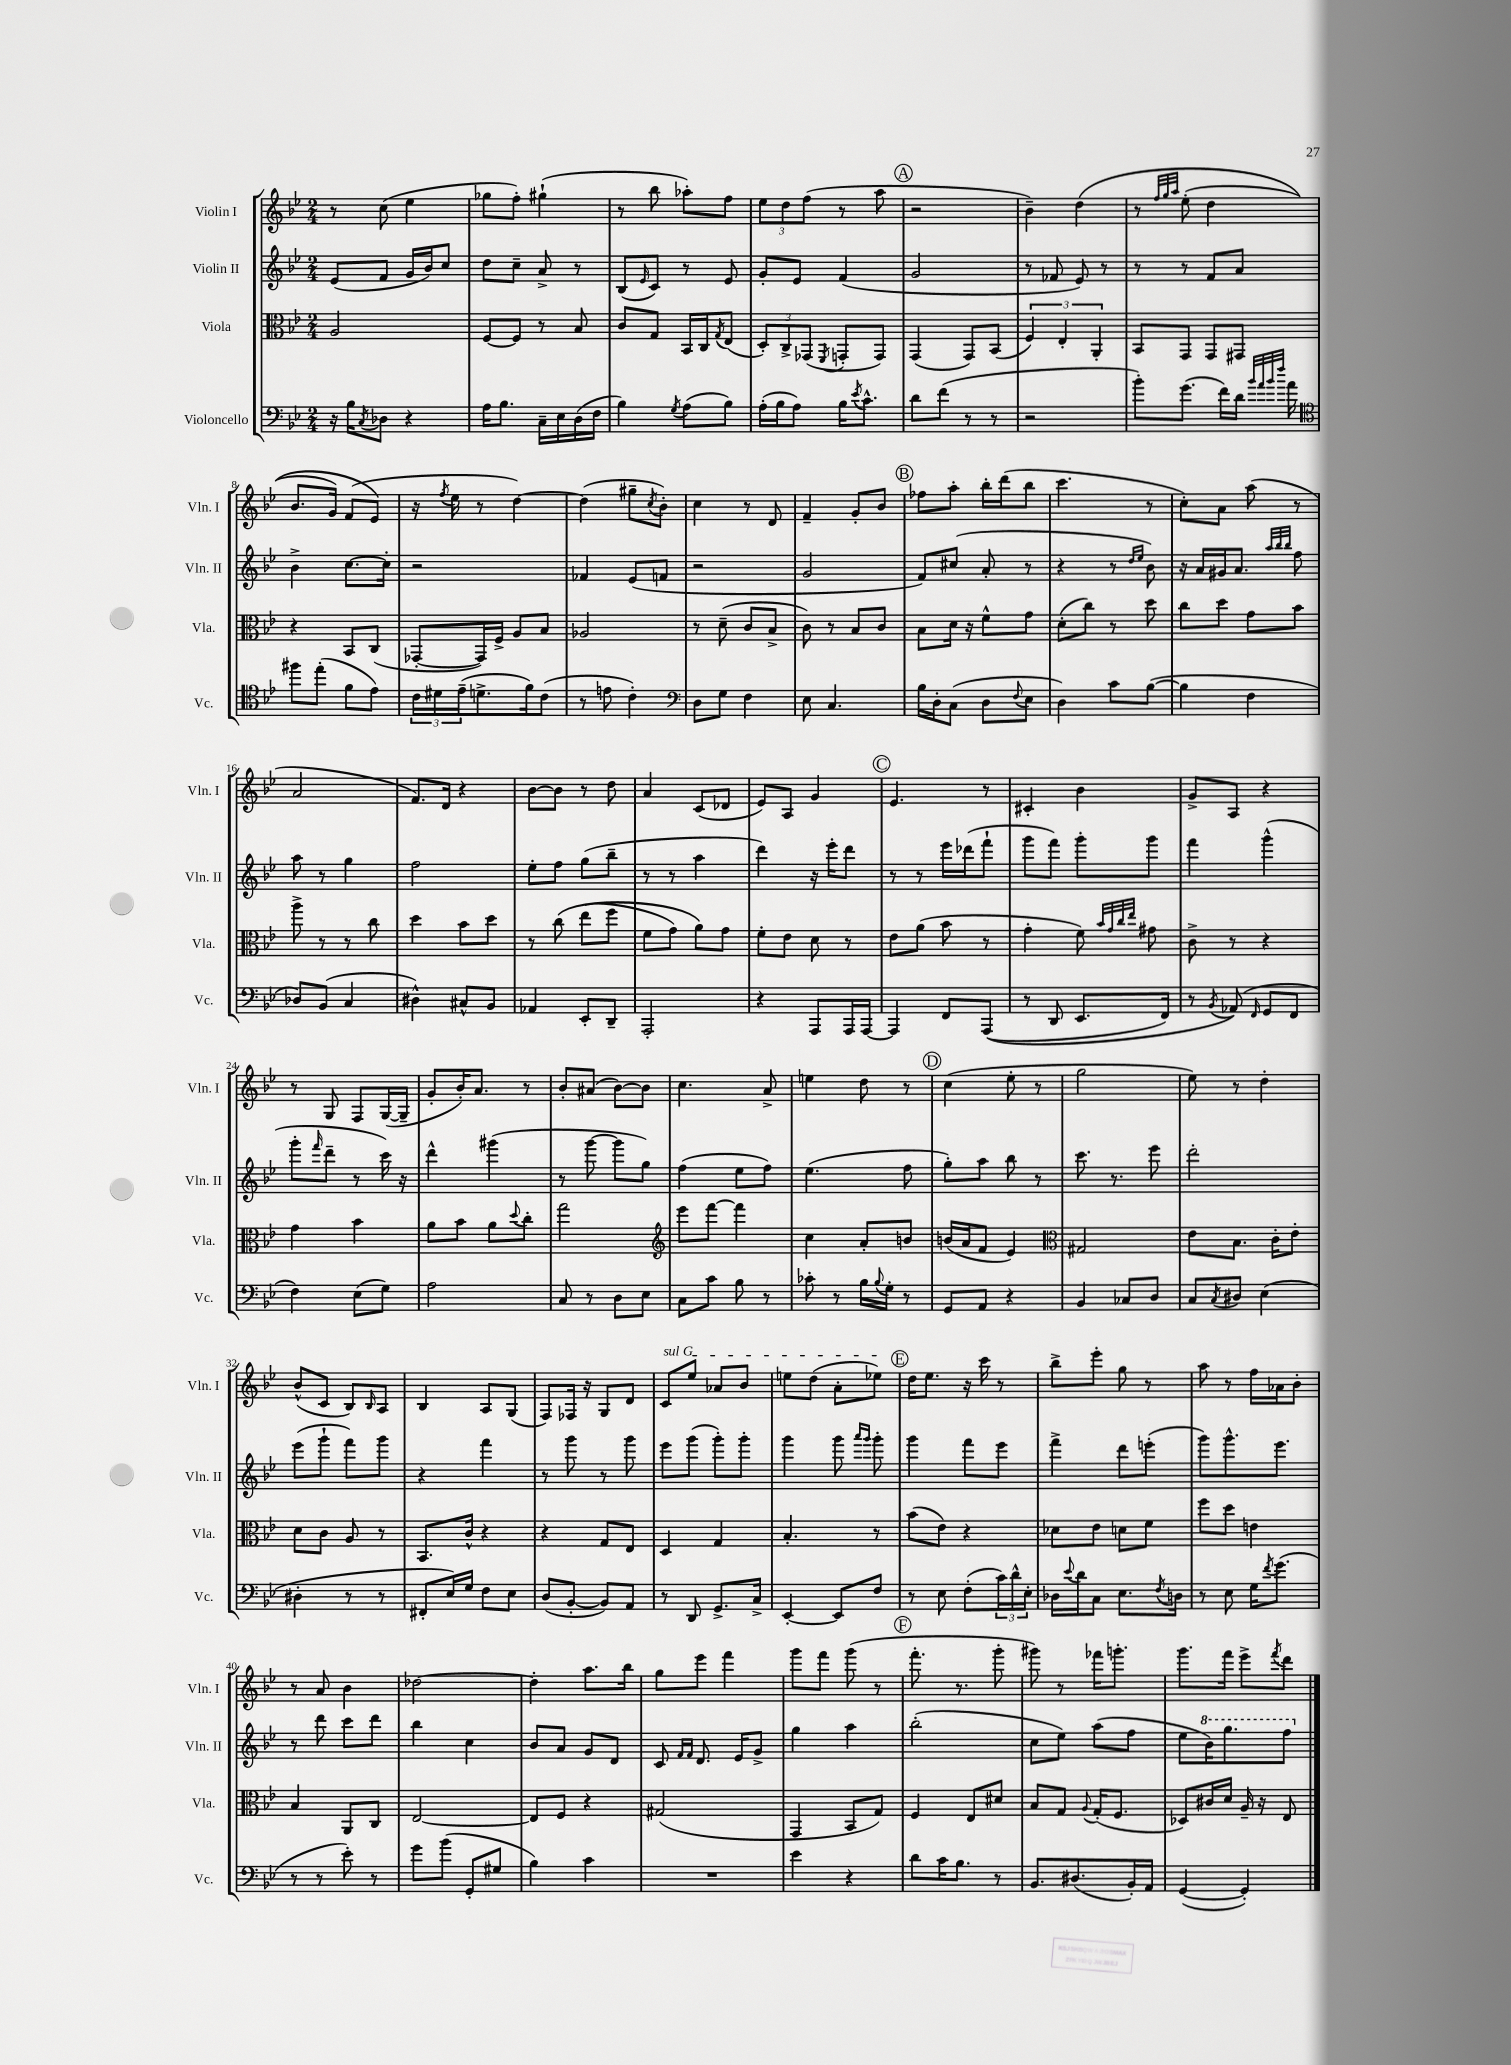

**kern	**kern	**kern	**kern
*staff4	*staff3	*staff2	*staff1
*clefF4	*clefC3	*clefG2	*clefG2
*k[b-e-]	*k[b-e-]	*k[b-e-]	*k[b-e-]
*M2/4	*M2/4	*M2/4	*M2/4
16r	2A	(8e-	8r
16B-	.	.	.
8qC	.	.	.
8D-	.	8f	(8cc
4r	.	16g	4ee-
.	.	16b-)	.
.	.	8cc	.
=	=	=	=
16A	[8F	8dd	8gg-
8.B-	.	.	.
.	8F]	8cc~	8ff')
16C~	8r	8a^	(4gg#`
16E-	.	.	.
(16D	8B-	8r	.
16F	.	.	.
=	=	=	=
4B-)	8c	(8B-	8r
.	.	16qqe-	.
.	8G	8c)	8bb-
8qG	.	.	.
(8A	16BB-	8r	8aa-')
.	16C	.	.
.	8qG	.	.
8B-)	(8E-	8e-	8ff
=	=	=	=
(16A'	12D')	8g'	12ee-
16B-	.	.	.
.	12C^	.	12dd
8A)	.	8e-	.
.	(12GG-	.	(12ff
.	8qFF	.	.
16B-	8GG'	(4f	8r
8qe-	.	.	.
8.c^^	.	.	.
.	8GG)	.	8aa
=	=	=	=
8d	(4GG	2g	2r
(8f	.	.	.
8r	8GG)	.	.
8r	(8BB-	.	.
=	=	=	=
2r	6F)	8r	4b-~)
.	.	8f-	.
.	6E-'	.	.
.	.	8e-)	&(4dd
.	6AA'	.	.
.	.	8r	.
=	=	=	=
8b-')	8BB-	8r	8r
.	.	.	32qqff
.	.	.	32qqgg
.	.	.	32qqaa
(8.g	8GG	8r	(8ee-'
.	8GG	8f	4dd
16f)	.	.	.
16d	8GG#	8a	.
32qqb-	.	.	.
32qqa	.	.	.
32qqb-	.	.	.
32qqff	.	.	.
16a	.	.	.
=	=	=	=
*clefC4	*	*	*
8ff#	4r	4b-^	8.b-
(8ee-'	.	.	.
.	.	.	16g)
8f	8BB-	[8.cc	(8f
8e-)	(8C	.	8e-&)
.	.	16cc']	.
=	=	=	=
24c	[8GG-'	2r	16r
24d#	.	.	.
.	.	.	8qff
.	.	.	16ee-
(24e-~	.	.	.
8.d^	16GG-])	.	8r
.	16F^	.	.
.	8A	.	[4dd)
16f)	.	.	.
(8c	8B-	.	.
=	=	=	=
8r	2A-	4f-	(4dd]
8e	.	.	.
4c')	.	(8e-	8gg#~
.	.	.	8qcc
.	.	8f	8b-')
=	=	=	=
*clefF4	*	*	*
8D	8r	2r	4cc
8G	(8d~	.	.
4F	8c	.	8r
.	8B-^	.	8d
=	=	=	=
8E-	8c)	2g	4f~
4.C	8r	.	.
.	8B-	.	8g'
.	8c	.	8b-
=	=	=	=
16B-	8B-	8f)	8ff-
16D'	.	.	.
(8C	16d	(8cc#	8aa'
.	16r	.	.
8D	8f^^	8a'	16bb-'
.	.	.	(16ddd
8qqF	.	.	.
8E-	8g	8r	8bb-
=	=	=	=
4D)	(8d'	4r	4.ccc
.	8cc)	.	.
8c	8r	8r	.
.	.	16qqdd	.
.	.	16qqee-	.
([8B-	8dd	8b-)	8r
=	=	=	=
4B-]	8cc	16r	8cc')
.	.	16a	.
.	8dd	16g#	8a
.	.	8.a	.
4F	8g	.	(8aa
.	.	32qqaa	.
.	.	32qqbb-	.
.	.	32qqbb-	.
.	8b-	8ff	8r
=	=	=	=
8D-)	8aa^	8aa	2a
(8BB-	8r	8r	.
4C	8r	4gg	.
.	8cc	.	.
=	=	=	=
4D#^^)	4dd	2ff	8.f)
.	.	.	16d
8C#^^	8b-	.	4r
8BB-	8dd	.	.
=	=	=	=
4AA-	8r	8ee-'	[8b-
.	&(8cc	8ff	8b-]
8EE-'	(8ee-	(8gg	8r
8DD~	8ff	8bb-~	8dd
=	=	=	=
2AAA'	8f	8r	4a
.	8g)	8r	.
.	8a&)	4aa	(8c
.	8g	.	8d-
=	=	=	=
4r	8f'	4ddd)	8e-)
.	8e-	.	8A
8AAA	8d	16r	4g
.	.	16eee-'	.
16AAA	8r	8ddd	.
[16AAA	.	.	.
=	=	=	=
4AAA]	8e-	8r	4.e-
.	(8a	8r	.
8FF	8b-	16eee-	.
.	.	(16ddd-	.
&((8AAA	8r	8fff`	8r
=	=	=	=
8r	4g'	8ggg	4c#'
8DD	.	8fff)	.
8.EE-	8f)	8ggg'	4b-
.	32qqb-	.	.
.	32qqg	.	.
.	32qqcc	.	.
.	32qqee-	.	.
.	8g#	8ggg	.
16FF)	.	.	.
=	=	=	=
8r	8c^	4fff	8g^
8qBB-	.	.	.
(8AA-&)	8r	.	8A
16qqFF	.	.	.
8GG	4r	(4ggg^^	4r
8FF	.	.	.
=	=	=	=
4F)	4g	8ggg'	8r
.	.	16qqfff	.
.	.	8ddd~	8G
(8E-	4b-	8r	8F
8G)	.	16ccc)	([16G
.	.	16r	16G~]
=	=	=	=
2A	8a	4ddd^^	8g'
.	8b-	.	16b-')
.	.	.	8.a
.	8a	(4ggg#	.
.	8qqdd	.	.
.	8cc'	.	8r
=	=	=	=
8C	2gg	8r	8b-'
8r	.	[8ggg	(8a#
8D	.	8ggg]	[8b-)
8E-	.	8gg)	8b-]
=	=	=	=
*	*clefG2	*	*
8C	8eee-	(4ff	4.cc
8c	[8fff	.	.
8B-	4fff]	8ee-	.
8r	.	8ff)	8a^
=	=	=	=
8c-'	4cc	(4.ee-	4ee
8r	.	.	.
16B-	8a'	.	8dd
8qqB-	.	.	.
16G'	.	.	.
8r	8b	8ff	8r
=	=	=	=
8GG	(16b	8gg')	(4cc
.	16a	.	.
8AA	8f	8aa	.
4r	4e-)	8bb-	8ee-'
.	.	8r	8r
=	=	=	=
*	*clefC3	*	*
4BB-	2G#	8.ccc	2gg
.	.	8.r	.
8C-	.	.	.
8D	.	8eee-	.
=	=	=	=
8C	8e-	2ddd'	8ee-)
8qC	.	.	.
8D#	8.B-	.	8r
(4E-	.	.	4dd'
.	16c'	.	.
.	8e-'	.	.
=	=	=	=
4D#'	8d	(8eee-	(8b-^^
.	8c	8ggg`	8c
8r	8A	8fff)	8B-)
.	.	.	16qqB-
8r	8r	8ggg	8A
=	=	=	=
8FF#'	8.BB-	4r	4B-
16E-)	.	.	.
16G	16c^^	.	.
8F	4r	4fff	8A
8E-	.	.	(8G
=	=	=	=
(8D	4r	8r	8F)
[8BB-'	.	8ggg	16F-
.	.	.	16r
8BB-])	8G	8r	8G
8AA	8E-	8ggg	8d
=	=	=	=
8r	4D	8eee-	8c
8DD	.	(8ggg	8ee-
8.GG^	4G	8ggg')	8a-
.	.	8ggg'	8b-
16C^	.	.	.
=	=	=	=
[4EE-'	4.B-'	4ggg	8ee
.	.	.	(8dd
8EE-]	.	8ggg	8a'
.	.	16qqaaa	.
.	.	16qqggg	.
8F	8r	8ggg'	8ee-)
=	=	=	=
8r	(8b-	4ggg	16dd
.	.	.	8.ee-
8E-	8e-)	.	.
(8F'	4r	8fff	16r
.	.	.	16ccc
24c)	.	8eee-	8r
24d^^	.	.	.
24E-'	.	.	.
=	=	=	=
16D-	8d-	4fff^	8bb-^
8qqe-	.	.	.
16d	.	.	.
8C	8e-	.	8eee-'
8.E-	8d	8ddd	8gg
.	8f	(8eee'	8r
8qF	.	.	.
16D	.	.	.
=	=	=	=
8r	8ff	8ggg)	8aa
8E-	8dd	8.ggg^^	8r
16G	4e	.	16ff
8qf	.	.	.
(8.g	.	8.eee-	16a-
.	.	.	8b-'
=	=	=	=
8r	4B-	8r	8r
8r	.	8ddd	8a
8e-')	8AA	8ccc	4b-
8r	8C	8ddd	.
=	=	=	=
8g	[2E-	4bb-	[2dd-
(8b-	.	.	.
8GG'	.	4cc	.
8G#	.	.	.
=	=	=	=
4B-)	8E-]	8b-	4dd-']
.	8F	8a	.
4c	4r	8g	8.aa
.	.	8d	.
.	.	.	16bb-
=	=	=	=
2r	(2G#	8c	8gg
.	.	16qqf	.
.	.	16qqf	.
.	.	8.d	8eee-
.	.	.	4fff
.	.	16e-	.
.	.	8g^	.
=	=	=	=
4e-	4GG	4gg	8ggg
.	.	.	8fff
4r	8BB-	4aa	(8ggg
.	8G)	.	8r
=	=	=	=
8d	4F	(2bb-'	8.fff'
16c	.	.	.
8.B-	.	.	8.r
.	8E-	.	.
8r	8d#	.	8ggg'
=	=	=	=
8.BB-	8B-	8cc	8ggg#)
.	8G	8ee-)	8r
(8.D#	.	.	.
.	8qqA	.	.
.	(16G'	(8aa	16fff-
.	8.F	.	8.ggg'
16BB-')	.	8ff	.
16AA	.	.	.
=	=	=	=
([4GG	8D-)	8ee-	8.ggg
.	16c#	16bb-)	.
.	16d	8.ggg	16fff
4GG'])	16A~	.	8eee-^
.	16r	.	.
.	.	.	8qfff
.	8E-	8fff	8ddd
==	==	==	==
*-	*-	*-	*-
